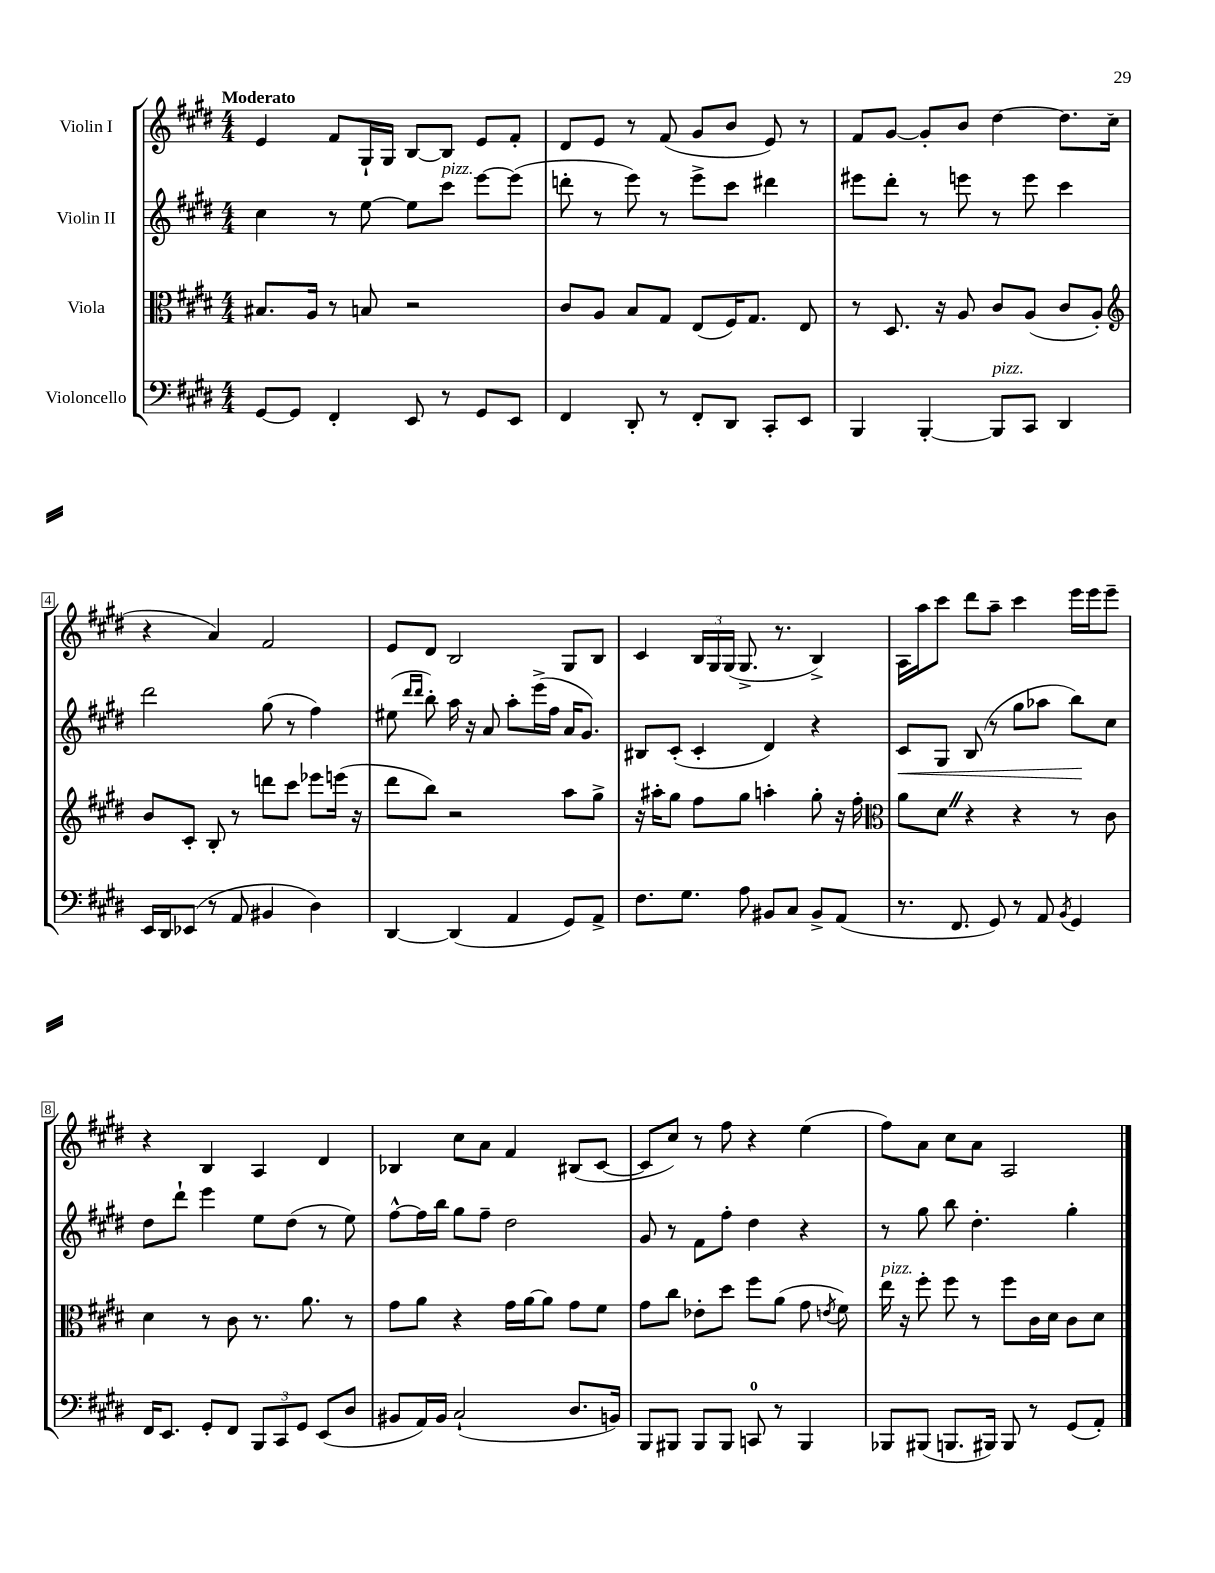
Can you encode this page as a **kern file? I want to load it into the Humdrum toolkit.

**kern	**kern	**kern	**dynam	**kern
*part4	*part3	*part2	*part2	*part1
*staff4	*staff3	*staff2	*staff2	*staff1
*I"Violoncello	*I"Viola	*I"Violin II	*	*I"Violin I
*clefF4	*clefC3	*clefG2	*	*clefG2
*k[f#c#g#d#]	*k[f#c#g#d#]	*k[f#c#g#d#]	*	*k[f#c#g#d#]
*M4/4	*M4/4	*M4/4	*	*M4/4
=1	=1	=1	=1	=1
!	!	!	!	!LO:TX:a:B:t=Moderato
[8GG#/L	8.B#X/L	4cc#\	.	4e/
8GG#/J]	.	.	.	.
.	16A/Jk	.	.	.
4FF#'/	8r	8r	.	8f#/L
.	8Bn/	[8ee\	.	16G#`/L
.	.	.	.	16G#/JJ
8EE/	2r	8ee\L]	.	[8B/L
!	!	!LO:TX:a:i:t=pizz.	!	!
8r	.	8ccc#\J	.	8B/J]
8GG#/L	.	[8eee\L	.	8e/L
8EE/J	.	(8eee\J]	.	8f#'/J
=2	=2	=2	=2	=2
4FF#/	8c#/L	8dddn'\	.	8d#/L
.	8A/J	8r	.	8e/J
8DD#'/	8B/L	8eee\)	.	8r
8r	8G#/J	8r	.	(8f#/
8FF#'/L	(8E/L	8eee^\L	.	8g#/L
8DD#/J	16F#/K)	8ccc#\J	.	8b/J
.	8.G#/J	.	.	.
8CC#'/L	.	4ddd#X\	.	8e/)
8EE/J	8E/	.	.	8r
=3	=3	=3	=3	=3
4BBB/	8r	8eee#X\L	.	8f#/L
.	8.D#/	8ddd#'\J	.	[8g#/J
[4BBB'/	.	8r	.	8g#'/L]
.	16r	.	.	.
.	8A/	8eeen\	.	8b/J
!LO:TX:a:i:t=pizz.	!	!	!	!
8BBB/L]	8c#/L	8r	.	[4dd#\
8CC#/J	(8A/J	8eee\	.	.
4DD#/	8c#/L	4ccc#\	.	8.dd#\L]
.	8A'/J)	.	.	.
.	.	.	.	(16cc#\Jk
!!LO:LB:g=z
=4	=4	=4	=4	=4
*	*clefG2	*	*	*
16EE/LL	8b/L	2ddd#\	.	4r
16DD#/J	.	.	.	.
(8EE-X/J	8c#'/J	.	.	.
8r	8B'/	.	.	4a/)
8AA/	8r	.	.	.
4BB#X/	8dddn\L	(8gg#\	.	2f#/
.	8ccc#\J	8r	.	.
4D#\)	8eee-X\L	4ff#\)	.	.
.	(16eeen\Jk	.	.	.
.	16r	.	.	.
=5	=5	=5	=5	=5
[4DD#/	8ddd#\L	(8ee#X\	.	8e/L
.	.	16qqddd#/LL	.	.
.	.	16qqddd#/JJ	.	.
.	8bb\J)	8bb'\)	.	8d#/J
(4DD#/]	2r	16aa\	.	2B/
.	.	16r	.	.
.	.	8a/	.	.
4AA/	.	8aa'\L	.	.
.	.	(16eee^\L	.	.
.	.	16ff#\JJ	.	.
8GG#/L)	8aa\L	16a/KL	.	8G#/L
.	.	8.g#/J)	.	.
8AA^/J	8gg#^\J	.	.	8B/J
=6	=6	=6	=6	=6
8.F#\L	16r	8B#X/L	.	4c#/
.	16aa#X'\KL	.	.	.
.	8gg#\J	(8c#'/J	.	.
8.G#\J	.	.	.	.
.	8ff#\L	4c#'/	.	24B/LL
.	.	.	.	24G#/
.	.	.	.	(24G#/JJ
8A\	8gg#\J	.	.	8.G#^/
8BB#X/L	4aan'\	4d#/)	.	.
.	.	.	.	8.r
8C#/J	.	.	.	.
8BB#^/L	8gg#'\	4r	.	4B^/)
(8AA/J	16r	.	.	.
.	16ff#'\	.	.	.
=7	=7	=7	=7	=7
*	*clefC3	*	*	*
!	!	!	!LO:HP:b	!
8.r	8a\L	8c#/L	<	16A\LL
.	.	.	.	16aa\J
.	8d#Z\J	8G#/J	.	8ccc#\J
8.FF#/	.	.	.	.
.	4r	(8B/	.	8ddd#\L
8GG#/)	.	8r	.	8aa~\J
8r	4r	8gg#\L	.	4ccc#\
8AA/	.	8aa-X\J	.	.
8qBB/	.	.	.	.
4GG#/	8r	8bb\L)	.	16eee\LL
.	.	.	.	16eee\J
.	8c#\	8cc#\J	[	8eee~\J
!!LO:LB:g=z
=8	=8	=8	=8	=8
16FF#/KL	4d#\	8dd#\L	.	4r
8.EE/J	.	.	.	.
.	.	8ddd#`\J	.	.
8GG#'/L	8r	4eee\	.	4B/
8FF#/J	8c#\	.	.	.
12BBB/L	8.r	8ee\L	.	4A/
12CC#/	.	.	.	.
.	.	(8dd#\J	.	.
12GG#/J	.	.	.	.
.	8.a\	.	.	.
(8EE/L	.	8r	.	4d#/
8D#/J	8r	8ee\)	.	.
=9	=9	=9	=9	=9
8BB#X/L	8g#\L	[8ff#^^\L	.	4B-X/
16AA/L)	8a\J	16ff#\L]	.	.
16BB#/JJ	.	16bb\JJ	.	.
(2C#`/	4r	8gg#\L	.	8cc#\L
.	.	8ff#~\J	.	8a\J
.	16g#\LL	2dd#\	.	4f#/
.	[16a\J	.	.	.
.	8a\J]	.	.	.
8.D#/L	8g#\L	.	.	(8B#X/L
.	8f#\J	.	.	[8c#/J
16BBn/Jk)	.	.	.	.
=10	=10	=10	=10	=10
8BBB/L	8g#\L	8g#/	.	8c#/L]
8BBB#X/J	8cc#\J	8r	.	8cc#/J)
8BBB#/L	8e-X'\L	8f#\L	.	8r
8BBB#/J	8dd#\J	8ff#'\J	.	8ff#\
8CCn/	8ff#\L	4dd#\	.	4r
8r	(8a\J	.	.	.
4BBB#/	8g#\	4r	.	(4ee\
.	8qen/	.	.	.
.	8f#\)	.	.	.
=11	=11	=11	=11	=11
!	!LO:TX:a:i:t=pizz.	!	!	!
8BBB-X/L	16ee\	8r	.	8ff#\L)
.	16r	.	.	.
(8BBB#X/J	8ff#'\	8gg#\	.	8a\J
8.BBBn/L	8ff#\	8bb\	.	8cc#\L
.	8r	4.dd#'\	.	8a\J
16BBB#X/Jk)	.	.	.	.
8BBB#/	8ff#\L	.	.	2A/
8r	16c#\L	.	.	.
.	16d#\JJ	.	.	.
(8GG#/L	8c#\L	4gg#'\	.	.
8AA'/J)	8d#\J	.	.	.
==	==	==	==	==
*-	*-	*-	*-	*-
